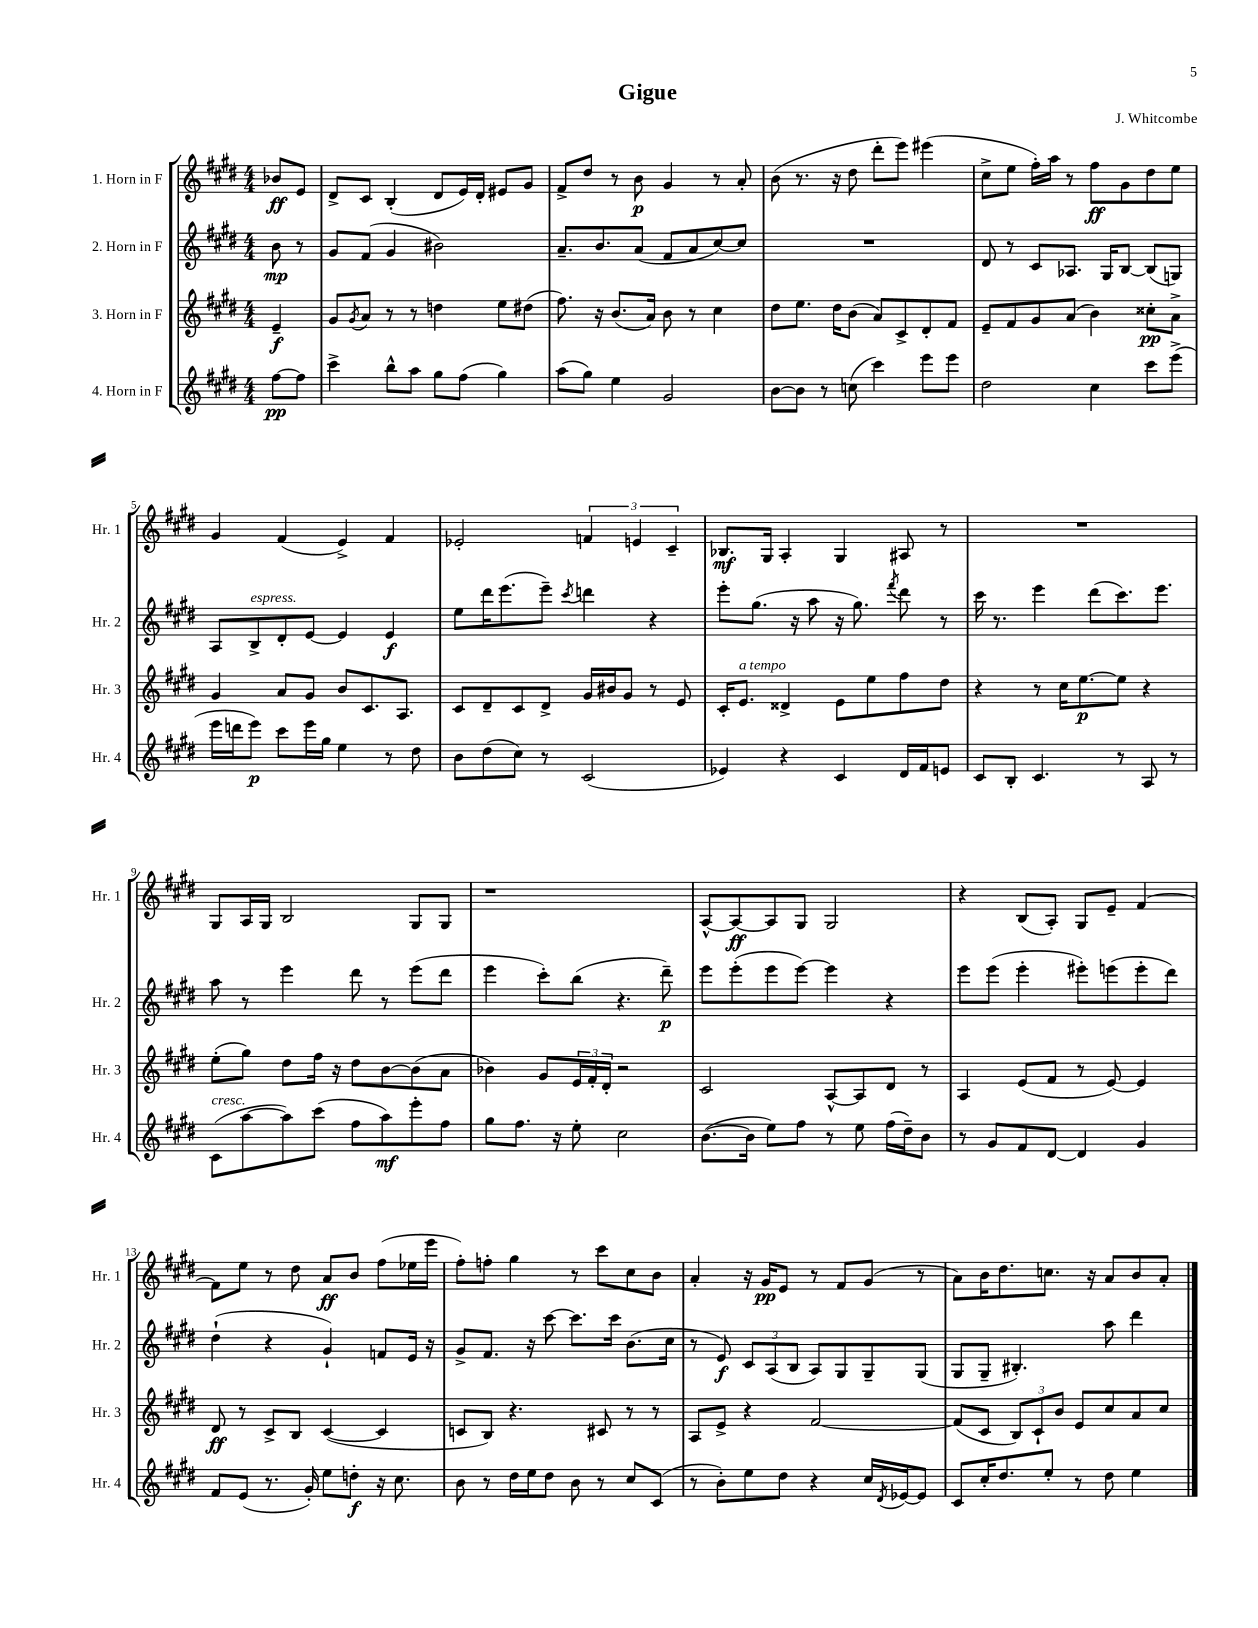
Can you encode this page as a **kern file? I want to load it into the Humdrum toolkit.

**kern	**kern	**kern	**kern
*staff4	*staff3	*staff2	*staff1
*clefG2	*clefG2	*clefG2	*clefG2
*k[f#c#g#d#]	*k[f#c#g#d#]	*k[f#c#g#d#]	*k[f#c#g#d#]
*M4/4	*M4/4	*M4/4	*M4/4
[8ff#	4e~	8b	8b-
8ff#]	.	8r	8e
=	=	=	=
4ccc#^	8g#	8g#	8d#^
.	8qg#	.	.
.	8a	(8f#	8c#
8bb^^	8r	4g#	(4B'
8aa	8r	.	.
8gg#	4dd	2b#)	8d#
(8ff#	.	.	16e)
.	.	.	16d#'
4gg#)	8ee	.	8e#
.	(8dd#	.	8g#
=	=	=	=
(8aa	8.ff#)	8.a~	8f#^
8gg#)	.	.	8dd#
.	16r	8.b	.
4ee	(8.b	.	8r
.	.	(8a	8b
.	16a)	.	.
2g#	8b	8f#	4g#
.	8r	8a	.
.	4cc#	[8cc#)	8r
.	.	8cc#]	8a'
=	=	=	=
[8b	8dd#	1r	(8b
8b]	8.ee	.	8.r
8r	.	.	.
.	16dd#	.	16r
(8cc	(8b	.	8dd#
4ccc#)	8a)	.	8ddd#'
.	8c#^	.	8eee)
8eee	8d#'	.	(4eee#
8eee	8f#	.	.
=	=	=	=
2dd#	8e~	8d#	8cc#^
.	8f#	8r	8ee
.	8g#	8c#	16ff#')
.	.	.	16aa
.	(8a	8.A-	8r
4cc#	4b)	.	8ff#
.	.	16G#	.
.	.	[8B	8g#
8ccc#	8cc##'	(8B]	8dd#
(8eee^	8a^	8G)	8ee
=	=	=	=
16eee	4g#	8A	4g#
16ddd	.	.	.
8eee)	.	8B^	.
8ccc#	8a	8d#'	(4f#
16eee	8g#	[8e	.
16gg#	.	.	.
4ee	8b	4e]	4e^)
.	8.c#	.	.
8r	.	4e	4f#
.	8.A	.	.
8dd#	.	.	.
=	=	=	=
8b	8c#	8ee	2e-'
(8dd#	8d#~	16ddd#	.
.	.	(8.eee	.
8cc#)	8c#	.	.
8r	8d#^	8eee~)	.
.	.	8qccc#	.
(2c#	16g#	4ddd	6f
.	16b#	.	.
.	8g#	.	.
.	.	.	6e
.	8r	4r	.
.	.	.	6c#~
.	8e	.	.
=	=	=	=
4e-)	16c#'	8eee'	8.B-
.	8.e	.	.
.	.	(8.gg#	.
.	.	.	16G#
4r	4d##^	.	4A'
.	.	16r	.
.	.	8aa	.
4c#	8e	16r	4G#
.	.	8.gg#)	.
.	8ee	.	.
.	.	8qfff#	.
16d#	8ff#	8ddd#	8A#
16f#	.	.	.
8e	8dd#	8r	8r
=	=	=	=
8c#	4r	16ccc#	1r
.	.	8.r	.
8B'	.	.	.
4.c#	8r	4eee	.
.	16cc#	.	.
.	[8.ee	.	.
.	.	(8ddd#	.
8r	8ee]	8.ccc#)	.
8A	4r	.	.
.	.	8.eee	.
8r	.	.	.
=	=	=	=
(8c#	(8ee'	8aa	8G#
[8aa	8gg#)	8r	16A
.	.	.	16G#
8aa])	8dd#	4eee	2B
(8ccc#	16ff#	.	.
.	16r	.	.
8ff#	8dd#	8ddd#	.
8aa)	[8b	8r	.
8eee'	(8b]	(8eee	8G#
8ff#	8a	8ddd#	8G#
=	=	=	=
8gg#	4b-)	4eee	1r
8.ff#	.	.	.
.	8g#	8ccc#')	.
16r	.	.	.
8ee'	24e	(8bb	.
.	24f#'	.	.
.	24d#'	.	.
2cc#	2r	4.r	.
.	.	8ddd#~)	.
=	=	=	=
([8.b	2c#	8eee	[8A^^
.	.	(8eee'	8A_
16b]	.	.	.
8ee)	.	8eee	8A]
8ff#	.	[8eee)	8G#
8r	[8A^^	4eee]	2G#
8ee	8A]	.	.
(16ff#	8d#	4r	.
16dd#~)	.	.	.
8b	8r	.	.
=	=	=	=
8r	4A	8eee	4r
8g#	.	(8eee	.
8f#	(8e	4eee'	(8B
[8d#	8f#	.	8A')
4d#]	8r	8eee#')	8G#
.	[8e)	(8eee	8e~
4g#	4e]	8eee'	[4f#
.	.	8ddd#)	.
=	=	=	=
8f#	8d#	(4dd#`	8f#]
(8e	8r	.	8ee
8.r	8c#^	4r	8r
.	8B	.	8dd#
16g#')	.	.	.
8ee	([4c#	4g#`)	8a
8dd'	.	.	8b
16r	4c#]	8f	(8ff#
8.cc#	.	.	.
.	.	16e	16ee-
.	.	16r	16eee
=	=	=	=
8b	8c	8g#^	8ff#')
8r	8B)	8.f#	8ff'
16dd#	4.r	.	4gg#
16ee	.	16r	.
8dd#	.	[8ccc#	.
8b	.	8.ccc#]	8r
8r	8c#	.	8ccc#
.	.	16ccc#	.
8cc#	8r	(8.b	8cc#
(8c#	8r	.	8b
.	.	16cc#	.
=	=	=	=
8r	8A	8r	4a'
8b')	8e^	8e)	.
8ee	4r	12c#	16r
.	.	.	16g#
.	.	(12A	.
8dd#	.	.	8e
.	.	12B	.
4r	[2f#	8A)	8r
.	.	8G#	8f#
16cc#	.	8G#~	(8g#
8qd#	.	.	.
[16e-	.	.	.
8e-]	.	(8G#	8r
=	=	=	=
8c#	(8f#]	8G#	8a)
16cc#'	8c#	8G#~	16b
8.dd#	.	.	8.dd#
.	12B)	4.B#')	.
.	12c#`	.	.
8ee'	.	.	8.cc
.	12b	.	.
8r	8e	.	.
.	.	.	16r
8dd#	8cc#	8aa	8a
4ee	8a	4ddd#	8b
.	8cc#	.	8a'
==	==	==	==
*-	*-	*-	*-
